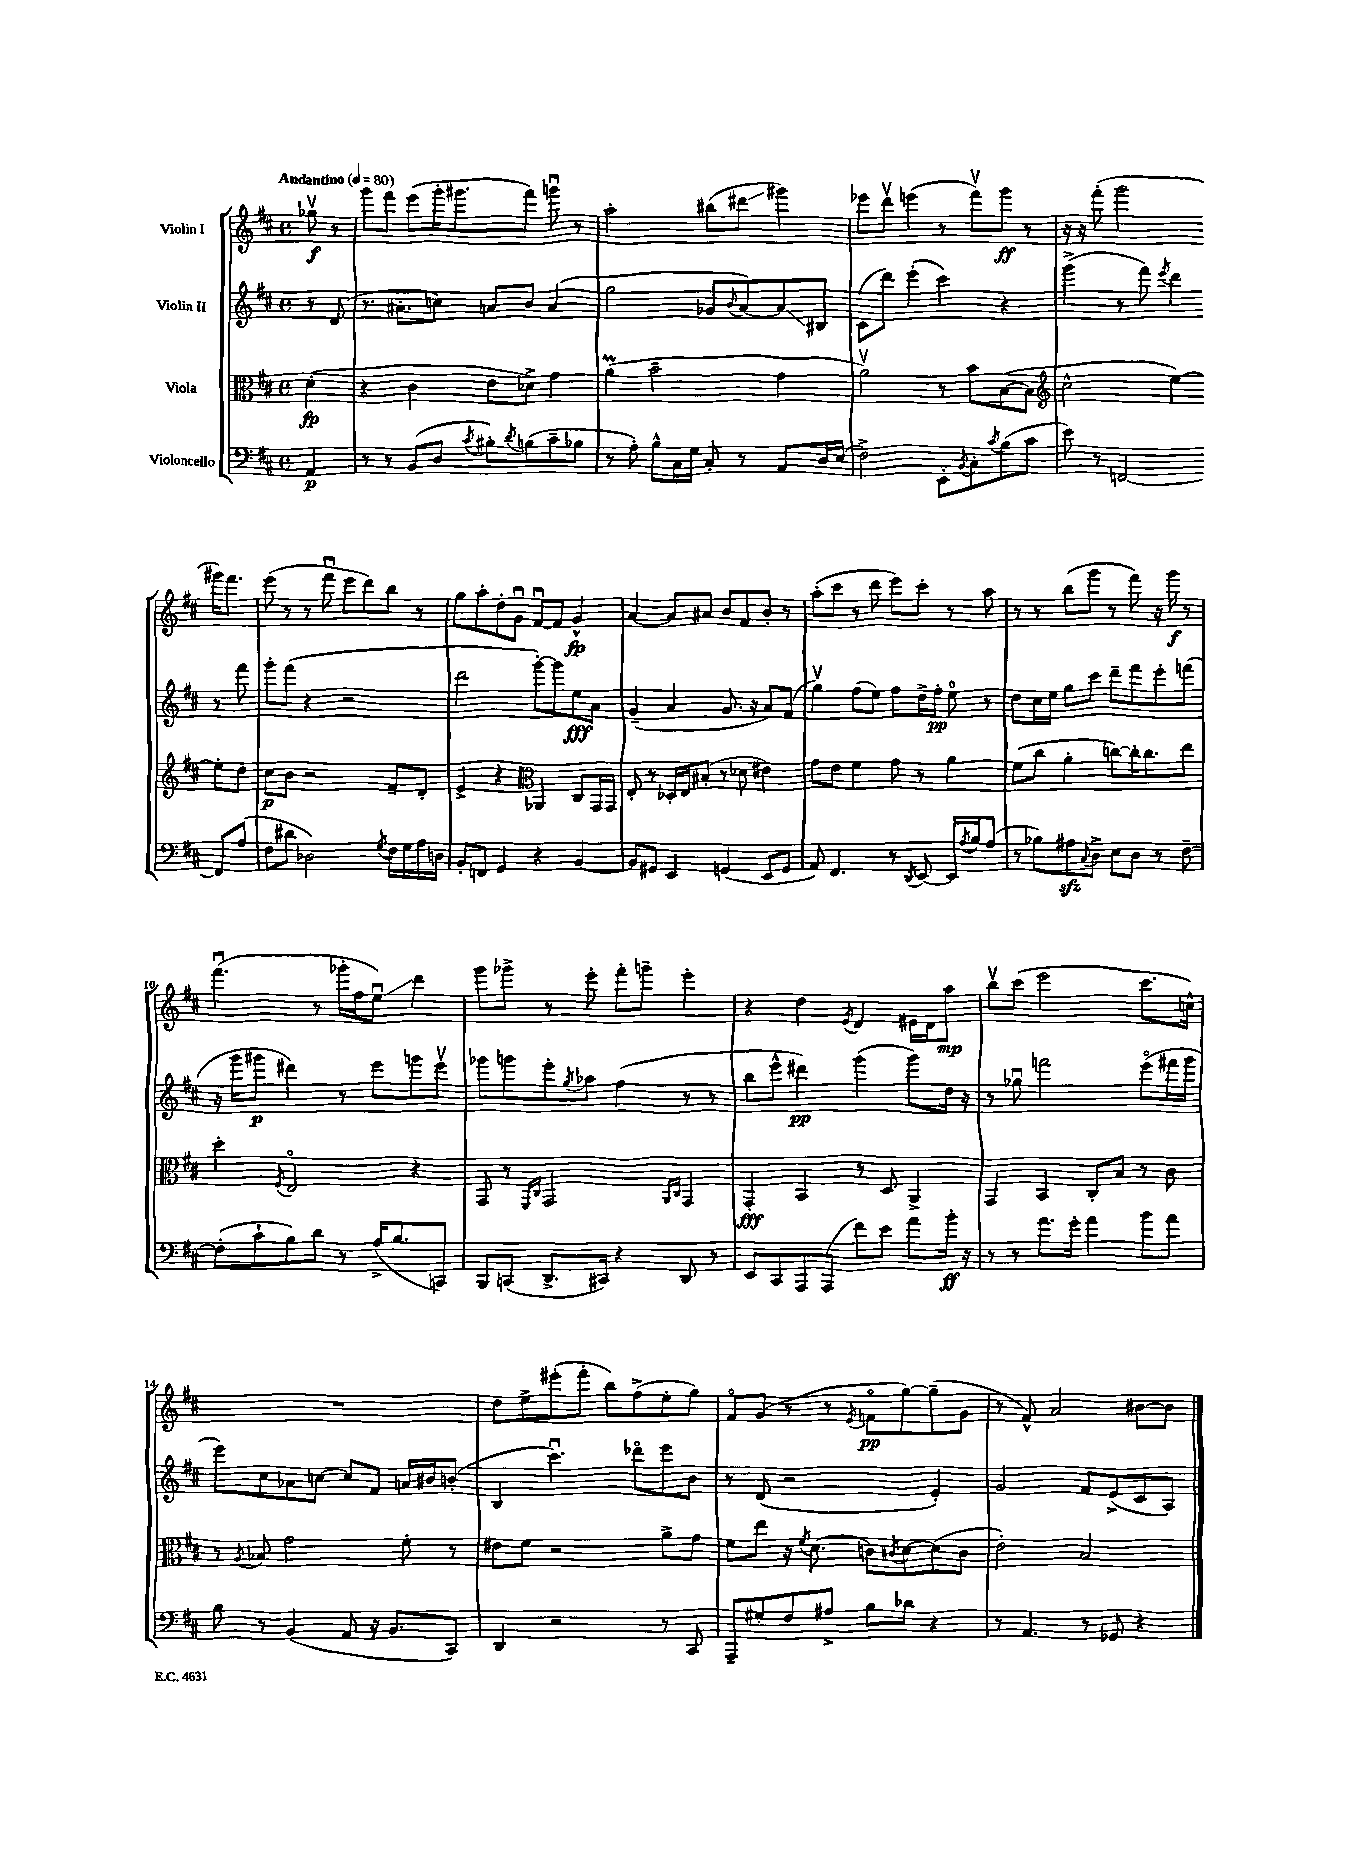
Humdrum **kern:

**kern	**kern	**kern	**kern
*staff4	*staff3	*staff2	*staff1
*clefF4	*clefC3	*clefG2	*clefG2
*k[f#c#]	*k[f#c#]	*k[f#c#]	*k[f#c#]
*M4/4	*M4/4	*M4/4	*M4/4
*met(c)	*met(c)	*met(c)	*met(c)
*MM80	*MM80	*MM80	*MM80
4AA/	(4d'\	8r	8gg-v\
.	.	(8d/	8r
=	=	=	=
8r	4r	8.r	8ggg\L
8r	.	.	8fff#\J
.	.	8.a#'\L	.
(8BB/L	4c#\	.	(8eee\L
8D/J	.	8cc\J)	16ggg'\K
.	.	.	8.ggg#\
8qc#/	.	.	.
8B#'\L)	8e\L	8a/L	.
8qd/	.	.	.
(8B\	8d-^\J)	8b/J	8fff#\J)
8c#~\	4g\	(4a/	8gggu\
8B-\J	.	.	8r
=	=	=	=
8r	(4a\	2gg\	2aa'\
8A'\)	.	.	.
8B^^\L	2b~\	.	.
16C#\L	.	.	.
16G\JJ	.	.	.
8C#'/	.	8g-/L	(8bb#\L
.	.	8qqb/	.
8r	.	[8a/)	8ddd#\J
8AA/L	4g\	8a/]	4ggg#\)
16D/L	.	8B#/J	.
(16E/JJ	.	.	.
=	=	=	=
2F#^\)	2av\)	(8c#\L	8eee-\L
.	.	8ddd\J)	8dddv\J
.	.	(4eee'\	(4eee\
8EE'\L	8r	4ccc#\)	8r
8qBB/	.	.	.
8C#'\	8b\L	.	8fff#v\L)
8qc#/	.	.	.
(8B\	([8B\	4r	8ggg\J
8c#\J	8B\]J	.	8r
=	=	=	=
*	*clefG2	*	*
8e\)	2cc#^^\	(4ggg^\	16r
.	.	.	16r
8r	.	.	(8fff#'\
[2FF/	.	8r	2ggg\
.	.	8fff#\)	.
.	.	8qeee/	.
.	[4ee\)	4ddd\	.
8FF/]L	8ee'\]L	8r	16ggg#\LK)
.	.	.	8.fff#\J
(8A/J	8dd\J	8fff#\	.
=	=	=	=
8F#\L	8cc#\L	8ggg'\L	(8eee\
8d#\J	8b\J	(8fff#\J	8r
2D-\)	2r	4r	8r
.	.	.	8fff#u\
.	.	2r	8eee\L
.	.	.	8ddd\)
8qG/	.	.	.
16F#\LL	8f#~/L	.	8bb\J
16G\	.	.	.
16A\	8d'/J	.	8r
16D\JJ	.	.	.
=	=	=	=
8BB'/L	4e^/	2ddd\	8gg\L
8FF/J	.	.	8aa'\
4GG/	4r	.	8dd'\
.	.	.	8gu\J
*	*clefC3	*	*
4r	4AA-/	[8ggg'\L)	[8f#u/L
.	.	8ggg\]	8f#/]J
[4BB/	8C#/L	8ee\	4g^^/
.	16GG/L	8a\J	.
.	16GG/JJ	.	.
=	=	=	=
8BB/]L	8E'/	(4g~/	[4a/
8GG#/J	8r	.	.
4EE/	16D-'/LL	4a/	8a/]L
.	16E/J	.	.
.	(8B#'/J	.	8a#/J
(4GG/	8r	8.g/	8b/L
.	8d-\	.	8f#/
.	.	16r	.
8EE/L	4e#\)	8a/L)	8b'/J
8GG/J	.	(8f#/J	8r
=	=	=	=
8AA/)	8g\L	4ggv\)	(8aa'\L
4.FF#/	8e\J	.	8ccc#\J
.	4f#\	(8ff#\L	8r
.	.	8ee\J)	8ddd\
8r	8g\	8ff#\L	8eee\L)
8qDD/	.	.	.
[8EE/	8r	16dd^\L	8ccc#'\J
.	.	16ff#'\JJ	.
16EE/]LL	4a\	8ee\	8r
8qA/	.	.	.
16B/J	.	.	.
(8A/J	.	8r	8aa\
=	=	=	=
8r	(8f#\L	8dd\L	8r
8B-\L)	8cc#\J	16cc#\L	8r
.	.	16ee\JJ	.
8A#\	4a'\	8gg\L	(8bb\L
8qqC#/	.	.	.
8D^\J	.	8ccc#\J	8ggg\J
8E\L	[8cc\L)	8ddd~\L	8r
8D\J	16cc'\]K	8fff#\	8fff#\)
.	8.cc\	.	.
8r	.	8eee'\	16r
.	.	.	16ggg\
[8F#~\	8ee\J	(8fff\J	8r
=	=	=	=
(8F#'\]L	4dd'\	16r	(4.fff#u\
.	.	16ggg\LK	.
8c#`\	.	8ggg#\J	.
.	8qF#/	.	.
8B\)	2Eo/	4ddd#\)	.
8d\J	.	.	8r
8r	.	8r	16ggg-'\LL
.	.	.	16ff#\J
(16A^/LK	.	8eee\L	8eeu\J)
8.B/	.	.	.
.	4r	8ggg\	4ddd\
8CC/J)	.	8eeev\J	.
=	=	=	=
8BBB/L	8GG/	8ggg-\L	8ggg\L
(8CC/J	8r	8ggg\	8ggg-^\J
.	16qqFF#/LL	.	.
.	16qqC#/JJ	.	.
8.DD^/L	2GG/	8eee'\	8r
.	.	8qgg/	.
.	.	8aa-\J	8eee'\
16CC#/Jk)	.	.	.
4r	.	(4ff#\	8fff#'\L
.	.	.	8ggg~\J
.	16qqAA/LL	.	.
.	16qqC#/JJ	.	.
8DD/	4GG/	8r	4eee'\
8r	.	8r	.
=	=	=	=
8EE/L	4GG'/	8bb\L	4r
8CC#/	.	8eee^^\J	.
8AAA/	4BB/	4ddd#\)	4dd\
(8AAA/J	.	.	.
.	.	.	8qe/
8f#\L)	8r	(4ggg\	4d/
8e\J	8D/	.	.
8a\L	4AA^/	8ggg\L)	16e#\LL
.	.	.	16d\J
16b'\Jk	.	16dd\Jk	8aa\J
16r	.	16r	.
=	=	=	=
8r	4GG/	8r	8bbv\L
8r	.	8gg-u\	(8ccc#\J
8.a\L	4BB/	2fff\	2eee\
16g'\Jk	.	.	.
4a\	8C#'/L	.	.
.	8B/J	.	.
8b\L	8r	(8eeeo\L	8.ccc#\L
8a\J	8c#\	16fff#\L	.
.	.	16ggg\JJ	16cc^^\Jk)
=	=	=	=
8B\	8r	8eee\L)	1r
.	8qA/	.	.
8r	8B-/	8cc#\	.
(4BB/	2g\	8a-\	.
.	.	[8cc\J	.
8AA/	.	8cc/]L	.
16r	.	8f#/J	.
8.BB/L	.	.	.
.	8f#'\	16a/LL	.
.	.	16b#/J	.
8CC#/J)	8r	(8b'/J	.
=	=	=	=
4DD/	8e#\L	4B/	8dd\L
.	8f#\J	.	8ee^\
2r	2r	4.ccc#u\)	(8eee#'\
.	.	.	8fff#'\J
.	.	.	8bb\L)
.	.	8ddd-o\L	(8ff#^\
8r	8a^\L	8eee\	8ee'\
8CC#/	8g\J	8b\J	8gg\J)
=	=	=	=
8AAA~/L	8f#\L	8r	8f#o/L
8G#'/	8ee\J	(8d/	(8g/J
8F#/	16r	2r	8r
.	8qf#/	.	.
.	(8.d\	.	.
8A#^/J	.	.	8r
.	.	.	8qe/
8B\L	8c\L)	.	8fo\L
.	8qc#/	.	.
8d-\J	[8d\	.	[8gg\)
4r	(8d\]	4e'/)	(8gg~\]
.	8c#\J	.	8g\J
=	=	=	=
8r	2e'\)	2g/	8r
4.AA/	.	.	8f#^^/)
.	.	.	2a/
8r	2B/	8f#/L	.
8GG-/	.	(8e^/	.
4r	.	8c#/	[8b#\L
.	.	8A/J)	8b#\]J
==	==	==	==
*-	*-	*-	*-
